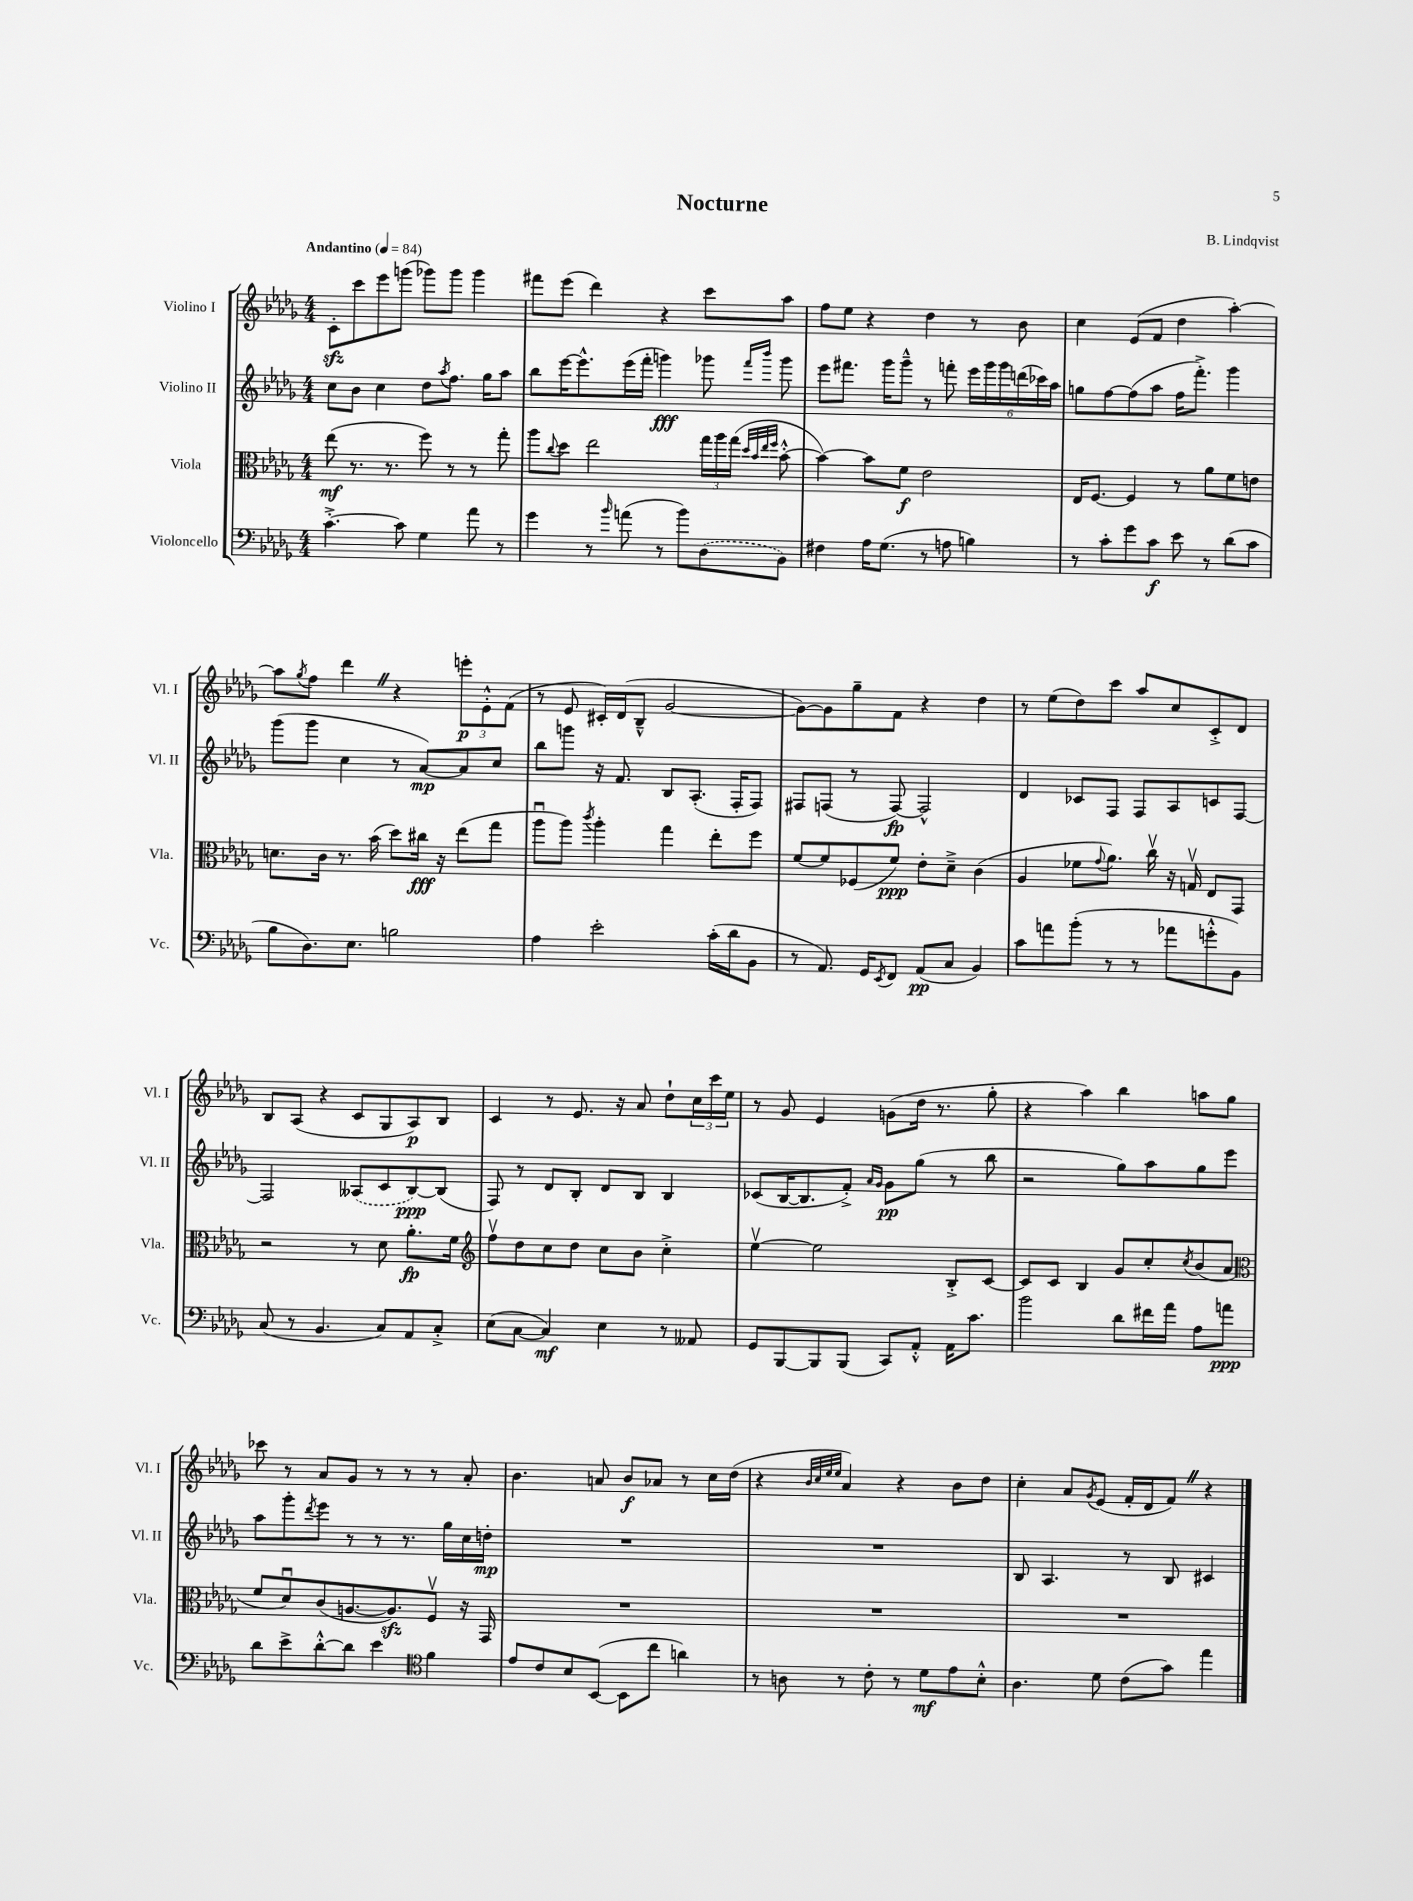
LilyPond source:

\header { title = "Nocturne" composer = "B. Lindqvist" }
<<
\new StaffGroup <<
\new Staff = "s0" \with { instrumentName = "Violino I" shortInstrumentName = "Vl. I" } {
    \clef treble \key des \major \numericTimeSignature \time 4/4 \tempo "Andantino" 4 = 84
    c'8-.\sfz c'''8 ees'''8 g'''8( ges'''8) ges'''8 ges'''4 |
    fis'''8 ees'''8( des'''4) r4 c'''8 aes''8 |
    f''8 ees''8 r4 des''4 r8 bes'8 |
    c''4 ees'8( f'8 des''4 aes''4~-.) |
    aes''8 \acciaccatura { ges''8 } f''8 des'''4 \once \override BreathingSign.text = \markup { \musicglyph "scripts.caesura.straight" } \breathe r4 \tuplet 3/2 { e'''8-.\p ees'8-.-^ f'8( } |
    r8 ees'8 cis'16-.) des'16( bes8---^ ges'2~ |
    ges'8~) ges'8 ges''8-- f'8 r4 des''4 |
    r8 ees''8( des''8) c'''8 aes''8 c''8 c'8-.-> des'8 |
    bes8 aes8( r4 c'8 ges8 aes8\p) bes8 |
    c'4 r8 ees'8. r16 aes'8 des''8-! \tuplet 3/2 { c''16 c'''16 ees''16 } |
    r8 ges'8 ees'4 g'8( des''16 r8. ges''8-. |
    r4 aes''4) bes''4 a''8 ges''8 |
    ces'''8 r8 aes'8 ges'8 r8 r8 r8 aes'8-. |
    bes'4. a'8 bes'8\f aes'8 r8 c''16 des''16( |
    r4 \grace { bes'32 c''32 ees''32 ees''32 } aes'4) r4 bes'8 des''8 |
    c''4-. aes'8 \acciaccatura { ges'8 } ees'8( f'16-. des'16 f'8) \once \override BreathingSign.text = \markup { \musicglyph "scripts.caesura.straight" } \breathe r4 \bar "|." |
}
\new Staff = "s1" \with { instrumentName = "Violino II" shortInstrumentName = "Vl. II" } {
    \clef treble \key des \major \numericTimeSignature \time 4/4
    c''8 bes'8 c''4 des''8 \acciaccatura { aes''8 } f''8. ges''16 aes''8 |
    bes''8 ees'''16~ ees'''8.-^ ees'''16( f'''16-. g'''4\fff) ges'''8 \grace { f'''16 bes'''16 } ges'''8 |
    ees'''8 fis'''8. ges'''16 ges'''8---^ r8 f'''8-. \tuplet 6/4 { ees'''16 ges'''16 ges'''16 d'''16( ces'''16) aes''16 } |
    g''8 f''8~ f''8( aes''8 f''16 f'''8.-.->) ges'''4 |
    ges'''8( ges'''8 c''4 r8 aes'8~\mp) aes'8 c''8 |
    bes''8 g'''8 r16 f'8. bes8 aes8.-.( f16-. f8) |
    fis8 f8( r8 f8~\fp) f2-^ |
    des'4 ces'8 f8 f8 aes8 c'8 f8~ |
    f2 \once \slurDashed aeses8( c'8 bes8~\ppp) bes8( |
    f8) r8 des'8 bes8-. des'8 bes8 bes4 |
    ces'8( bes16~ bes8. f'8-.->) \grace { aes'16 ges'16 } ges'8\pp ges''8( r8 bes''8 |
    r2 ges''8) aes''8 ges''8 ees'''8 |
    aes''8 ges'''8-. \acciaccatura { des'''8 } ees'''8 r8 r8 r8. ges''16 c''16 d''16-.\mp |
    R1 |
    R1 |
    bes8 aes4. r8 bes8 cis'4 \bar "|." |
}
\new Staff = "s2" \with { instrumentName = "Viola" shortInstrumentName = "Vla." } {
    \clef alto \key des \major \numericTimeSignature \time 4/4
    ees''8\mf( r8. r8. f''8) r8 r8 ges''8-. |
    aes''8 \appoggiatura { c''8 } des''8 ees''2 \tuplet 3/2 { ges''16 aes''16 ges''16( } \grace { des''32 bes'32 ees''32 f''32 } bes'8~-.-^ |
    bes'4~) bes'8 f'8\f ees'2 |
    ees16 f8.~ f4 r8 aes'8 f'8 e'8 |
    d'8. c'16 r8. bes'16( des''8) cis''16\fff r16 ees''8( ges''8 |
    aes''8\downbow aes''8) \acciaccatura { c'''8 } aes''4-. ges''4 ees''8-. f''8 |
    f'8~ f'8 fes8( f'8\ppp) ees'8-. des'8---> c'4( |
    aes4 fes'8 \appoggiatura { ges'8 } aes'8.) c''16\upbow r16 g16\upbow ees8 ges,8 |
    r2 r8 des'8 aes'8.-.\fp f'16 |
    \clef treble f''8\upbow des''8 c''8 des''8 c''8 bes'8 c''4-.-> |
    ees''4~\upbow ees''2 bes8-.-> c'8~ |
    c'8 c'8 bes4 ges'8 c''8-. \acciaccatura { c''8 } bes'8( aes'8 |
    \clef alto f'8 des'8\downbow) c'8( a8.~ a8.\sfz) f8\upbow r16 ges,16 |
    R1 |
    R1 |
    R1 \bar "|." |
}
\new Staff = "s3" \with { instrumentName = "Violoncello" shortInstrumentName = "Vc." } {
    \clef bass \key des \major \numericTimeSignature \time 4/4
    c'4.~-.-> c'8 ges4 aes'8 r8 |
    ges'4 r8 \grace { bes'16 } a'8( r8 bes'8) \once \slurDashed des8( bes,8) |
    fis4 aes16 ges8.( r8 a8 b4) |
    r8 c'8-. ges'8 c'8\f ees'8 r8 des'8( c'8 |
    bes8 des8.) ees8. b2 |
    aes4 ees'2-. c'16-.( des'16 bes,8 |
    r8 aes,8.) ges,16 \acciaccatura { ees,8 } f,8 aes,8\pp( c8 bes,4) |
    c'8 a'8 bes'8-.( r8 r8 aes'8 g'8-.-^ bes,8) |
    c8( r8 bes,4. c8) aes,8 c8-.-> |
    ees8( c8~ c4\mf) ees4 r8 aeses,8 |
    ges,8 bes,,8~ bes,,8 bes,,8( c,8) aes,8-.-^ aes,16 c'8. |
    bes'2 des'8 fis'16 aes'16 aes8 a'8\ppp |
    des'8 ees'8-> des'8~-.-^ des'8 ees'4 \clef tenor f'4 |
    ees'8 c'8 bes8 bes,8~( bes,8 c''8 a'4) |
    r8 a8 r8 c'8-. r8 des'8\mf ees'8 bes8-.-^ |
    aes4. des'8 c'8( ges'8) ees''4 \bar "|." |
}
>>
>>
\layout { \context { \Score \remove "Bar_number_engraver" } }
